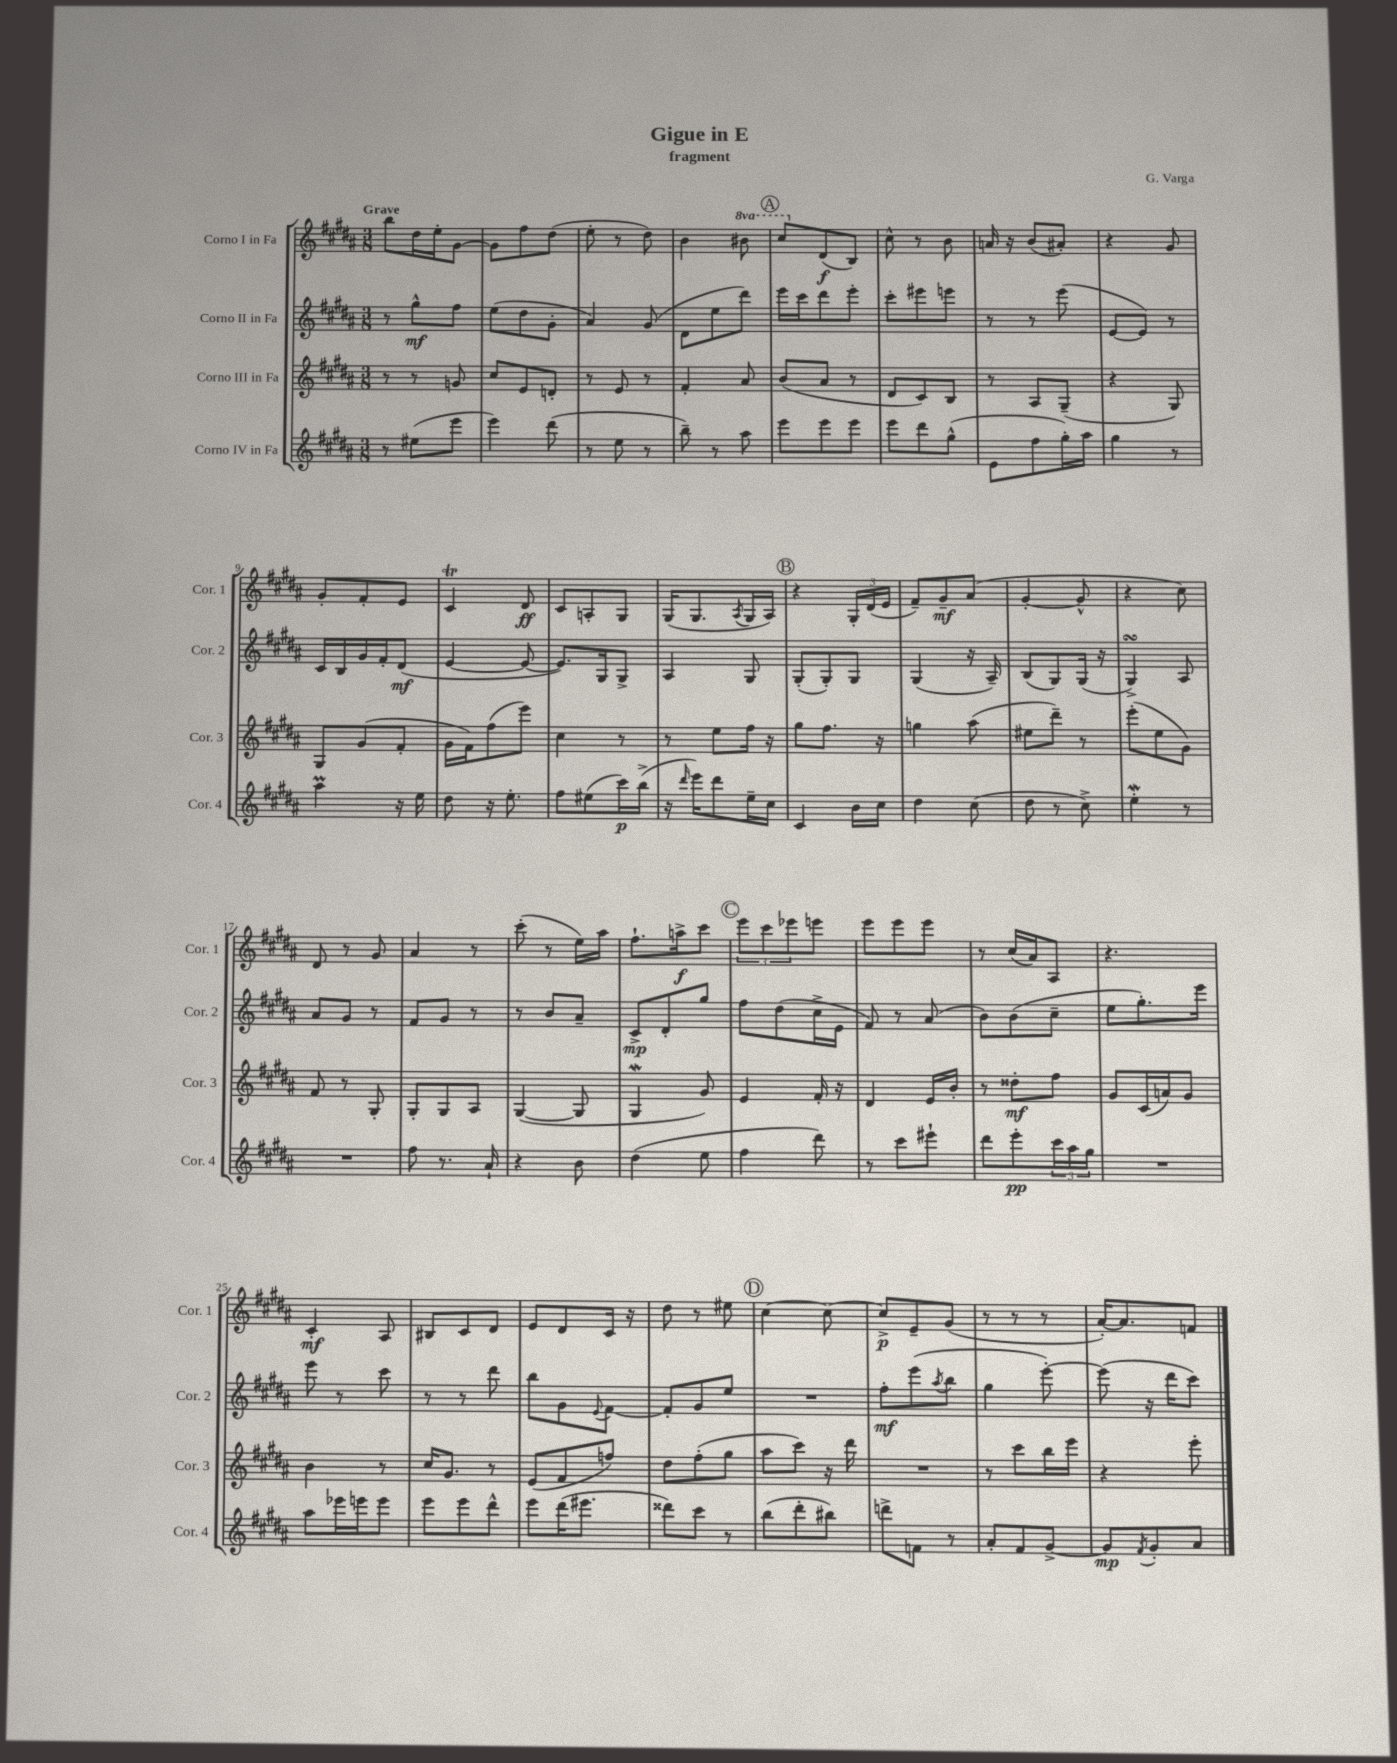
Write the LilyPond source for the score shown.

\header { title = "Gigue in E" composer = "G. Varga" subtitle = "fragment" }
<<
\new StaffGroup <<
\new Staff = "s0" \with { instrumentName = "Corno I in Fa" shortInstrumentName = "Cor. 1" } {
    \clef treble \key b \major \numericTimeSignature \time 3/8 \set Staff.ottavationMarkups = #ottavation-simple-ordinals \tempo "Grave"
    b''8 dis''16 e''16-. gis'8~ |
    gis'8 fis''8 dis''8( |
    e''8-. r8 dis''8) |
    b'4 \ottava #1 bis''8 |
    \mark \markup { \circle "A" } cis'''8 \ottava #0 dis'8\f( b8) |
    cis''8-^ r8 b'8 |
    a'16 r16 b'8( ais'8-.) |
    r4 gis'8 |
    gis'8-. fis'8-. e'8 |
    cis'4\trill dis'8\ff |
    cis'8 a8-. gis8 |
    gis16( gis8. \acciaccatura { ais8 } gis16 ais16) |
    \mark \markup { \circle "B" } r4 \tuplet 3/2 { gis16-. dis'16( e'16 } |
    fis'8--) gis'8--\mf ais'8( |
    gis'4~-. gis'8-^ |
    r4 cis''8) |
    dis'8 r8 gis'8 |
    ais'4 r8 |
    cis'''8-.( r8 e''16) ais''16 |
    fis''8.-! a''16->\f cis'''8 |
    \mark \markup { \circle "C" } \tuplet 3/2 { e'''8 cis'''8 ees'''8 } e'''8 |
    e'''8 e'''8 e'''8 |
    r8 cis''16( ais'16) ais8 |
    r4. |
    cis'4-.\mf ais8 |
    bis8 cis'8 dis'8 |
    e'8 dis'8 cis'16 r16 |
    dis''8 r8 eis''8 |
    \mark \markup { \circle "D" } cis''4~ cis''8~ |
    cis''8->\p e'8-- gis'8( |
    r8 r8 r8 |
    ais'16~-.) ais'8. f'8 \bar "|." |
}
\new Staff = "s1" \with { instrumentName = "Corno II in Fa" shortInstrumentName = "Cor. 2" } {
    \clef treble \key b \major \numericTimeSignature \time 3/8
    r8 gis''8-^\mf fis''8 |
    e''8( dis''8 gis'8-. |
    ais'4) gis'8( |
    dis'8 e''8 dis'''8) |
    \mark \markup { \circle "A" } e'''16 cis'''16 dis'''8 e'''8-. |
    cis'''8-. eis'''8 e'''8 |
    r8 r8 e'''8( |
    e'8~ e'8) r8 |
    cis'16 b16 gis'16 fis'16-. dis'8\mf( |
    e'4~ e'8~ |
    e'8.) gis16 gis8-> |
    ais4 gis8 |
    \mark \markup { \circle "B" } gis8-.( gis8-.) gis8 |
    gis4( r16 ais16--) |
    b8( gis8) gis16( r16 |
    gis4->\turn) ais8 |
    ais'8 gis'8 r8 |
    fis'8 gis'8 r8 |
    r8 b'8 ais'8-- |
    cis'8->\mp dis'8-. gis''8 |
    \mark \markup { \circle "C" } fis''8 dis''8( cis''16-> e'16 |
    fis'8) r8 ais'8( |
    b'8) b'8( cis''8-- |
    e''8 gis''8.-.) e'''16 |
    e'''8 r8 cis'''8 |
    r8 r8 dis'''8 |
    b''8 gis'8 \appoggiatura { e'8 } fis'8~ |
    fis'8-. gis'8 e''8 |
    \mark \markup { \circle "D" } R4. |
    fis''8-.\mf e'''8( \acciaccatura { ais''8 } b''8 |
    gis''4 e'''8~-.) |
    e'''8( r16 dis'''16 cis'''8) \bar "|." |
}
\new Staff = "s2" \with { instrumentName = "Corno III in Fa" shortInstrumentName = "Cor. 3" } {
    \clef treble \key b \major \numericTimeSignature \time 3/8
    r8 r8 g'8 |
    cis''8 e'8 d'8-. |
    r8 e'8 r8 |
    fis'4-. ais'8 |
    \mark \markup { \circle "A" } b'8( ais'8 r8 |
    dis'8 cis'8) b8 |
    r8 ais8 gis8--( |
    r4 gis8) |
    gis8 gis'8( fis'8-. |
    gis'16 fis'16) fis''8( e'''8) |
    cis''4 r8 |
    r8 e''8 fis''16 r16 |
    \mark \markup { \circle "B" } gis''8 fis''8. r16 |
    g''4 ais''8( |
    eis''8 dis'''8--) r8 |
    e'''8-.( e''8 gis'8) |
    fis'8 r8 gis8-. |
    gis8-. gis8 ais8 |
    gis4~( gis8 |
    gis4\mordent gis'8) |
    \mark \markup { \circle "C" } e'4 fis'16-. r16 |
    dis'4 e'16 b'16-. |
    r8 disis''8-.\mf fis''8 |
    gis'8 cis'16( a'16) gis'8 |
    b'4 r8 |
    cis''16 gis'8. r8 |
    e'8( fis'8 f''8) |
    dis''8 fis''8-.( gis''8 |
    \mark \markup { \circle "D" } ais''8 cis'''8) r16 dis'''16 |
    R4. |
    r8 cis'''8 b''16 e'''16 |
    r4 e'''8-. \bar "|." |
}
\new Staff = "s3" \with { instrumentName = "Corno IV in Fa" shortInstrumentName = "Cor. 4" } {
    \clef treble \key b \major \numericTimeSignature \time 3/8
    r8 eis''8( e'''8 |
    e'''4) dis'''8( |
    r8 e''8 r8 |
    b''8--) r8 ais''8 |
    \mark \markup { \circle "A" } e'''8 e'''8 e'''8 |
    e'''8 dis'''8 gis''8-^( |
    e'8 fis''8 gis''16-.) ais''16 |
    gis''4 r8 |
    ais''4\prall r16 e''16 |
    dis''8 r16 e''8.-. |
    fis''8 eis''8( cis'''16\p) b''16->( |
    r16 \grace { dis'''16 } e'''16) dis'''8 e''16-- cis''16 |
    \mark \markup { \circle "B" } cis'4 b'16 cis''16 |
    dis''4 cis''8( |
    dis''8 r8 cis''8->) |
    e''4-.\mordent r8 |
    R4. |
    fis''8 r8. ais'16-! |
    r4 b'8 |
    dis''4( e''8 |
    \mark \markup { \circle "C" } fis''4 dis'''8) |
    r8 cis'''8 eis'''8-! |
    dis'''8 e'''8-.\pp \tuplet 3/2 { cis'''16 ais''16 gis''16 } |
    R4. |
    ais''8 ees'''16 e'''16 e'''8 |
    e'''8 e'''8 dis'''8-^ |
    e'''8 dis'''16( eis'''8. |
    disis'''8) cis'''8 r8 |
    \mark \markup { \circle "D" } b''8( dis'''8-. bis''8) |
    d'''8-> f'8 r8 |
    ais'8-. fis'8 gis'8~-> |
    gis'8\mp \acciaccatura { fis'8 } gis'8-. ais'8 \bar "|." |
}
>>
>>
